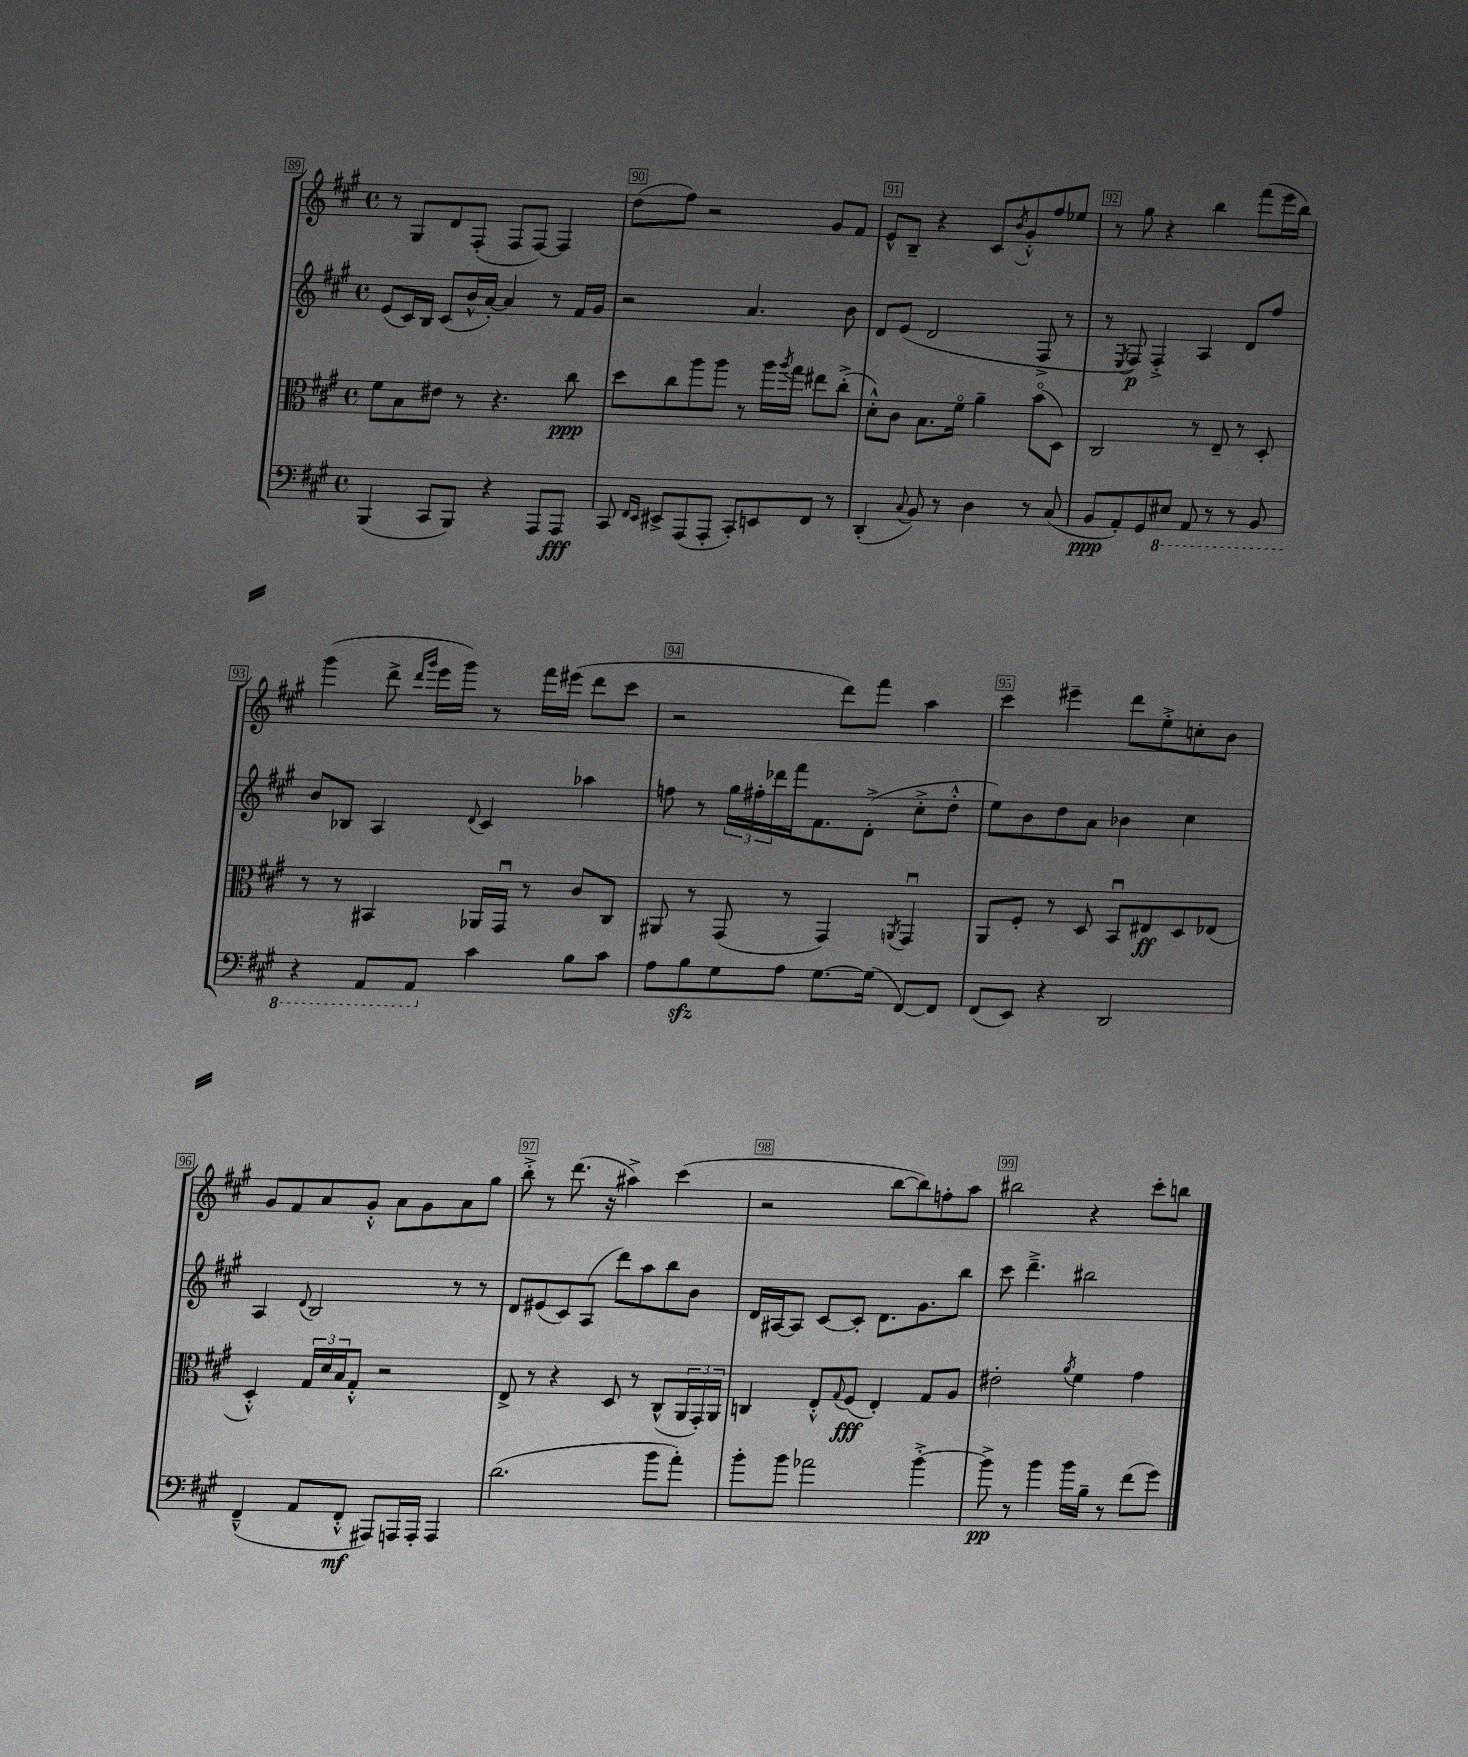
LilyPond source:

<<
\new StaffGroup <<
\new Staff = "s0" {
    \clef treble \key a \major \defaultTimeSignature \time 4/4
    r8 gis8 d'8 fis8-.( fis8 fis8~) fis4 |
    d''8( fis''8) r2 gis'8 fis'8 |
    e'8-^ b8-- r4 cis'8 \acciaccatura { b'8 } gis'8-.-^ fis''8 ees''8 |
    r8 gis''8 r4 b''4 fis'''8( e'''16 b''16) |
    gis'''4( d'''8-> \grace { d'''16 gis'''16 } e'''16 gis'''16) r8 fis'''16 eis'''16( d'''8 cis'''8 |
    r2 d'''8) fis'''8 a''4 |
    cis'''4 eis'''4-- d'''8 e''8-.-> c''8-. b'8 |
    gis'8 fis'8 a'8 gis'8-.-^ a'8 gis'8 a'8 gis''8 |
    b''8-.-> r8 d'''8.( r16 ais''4->) cis'''4( |
    r2 b''8~ b''8) f''8-. a''8 |
    bis''2 r4 cis'''8-. b''8 \bar "|." |
}
\new Staff = "s1" {
    \clef treble \key a \major \defaultTimeSignature \time 4/4
    e'8( cis'16) b16 cis'8( b'16-^ a'16~-.) a'4 r8 fis'16 gis'16 |
    r2 a'4. b'8 |
    d'8 e'8( d'2 fis8-> r8 |
    r8 \acciaccatura { e8 } fis8\p) fis4-.-> a4 d'8 fis''8 |
    b'8 bes8 a4 \appoggiatura { d'8 } cis'4 aes''4 |
    f''8 r8 \tuplet 3/2 { gis''16 fis''16-. des'''16 } fis'''16 fis'8. d'8-.->( cis''8-.-> d''8-.-^ |
    e''8) b'8 d''8 a'8 bes'4 cis''4 |
    a4 \appoggiatura { d'8 } b2 r8 r8 |
    d'8 eis'8( cis'8) a8( d'''8) a''8 b''8 b'8 |
    d'16 ais16~ ais8 cis'8~ cis'8-. d'8. gis'8. b''8 |
    cis'''8 d'''4.---> bis''2 \bar "|." |
}
\new Staff = "s2" {
    \clef alto \key a \major \defaultTimeSignature \time 4/4
    fis'8 b8 eis'8 r8 r4. cis''8\ppp |
    d''8 cis''8 a''8 a''8 r8 a''16 \acciaccatura { a''8 } gis''16 eis''8 cis''8-.->( |
    d'8-.-^) cis'8 b8. fis'16\flageolet a'4-- b'8\flageolet( d8) |
    cis2 r8 e8-- r8 d8-. |
    r8 r8 bis,4 aes,16 gis,16\downbow r8 cis'8 cis8 |
    ais,8 r8 gis,8( r8 gis,4) \acciaccatura { a,8 } gis,4\downbow |
    a,8 fis8-. r8 d8 b,8\downbow eis8\ff d8 ees8( |
    d4-.-^) \tuplet 3/2 { gis16 d'16 b16 } gis8-.-^ r2 |
    e8-> r8 r4 d8 r8 cis8-^( \tuplet 3/2 { a,16 gis,16-.) a,16 } |
    c4 e8-.-^ \appoggiatura { gis8 } fis8\fff( e4-.) gis8 a8 |
    eis'2-. \acciaccatura { a'8 } fis'4 gis'4 \bar "|." |
}
\new Staff = "s3" {
    \clef bass \key a \major \defaultTimeSignature \time 4/4
    b,,4( cis,8 b,,8) r4 a,,8 a,,8\fff |
    cis,8 \grace { fis,16 e,16 } eis,8-> a,,8( a,,8-. cis,8-.) e,8 fis,8 r8 |
    d,4-.( \appoggiatura { cis8 } b,8) r8 d4 r8 cis8( |
    b,8\ppp a,8-.) gis,8 \ottava #-1 eis,8 a,,8 r8 r8 b,,8 |
    r4 a,,8 a,,8 \ottava #0 cis'4 b8 cis'8 |
    a8 b8\sfz gis8 a8 gis8.~ gis16( fis,8~) fis,8 |
    fis,8( e,8) r4 d,2 |
    fis,4---^( a,8 fis,8-.-^\mf ais,,8) a,,16 a,,16-. a,,4 |
    d'2.( b'8 a'8-.) |
    b'8-. b'8 aes'2 b'4~-.-> |
    b'8->\pp r8 b'4 b'16 b16-- r8 fis'8( gis'8) \bar "|." |
}
>>
>>
\layout { \context { \Score currentBarNumber = #89 \override BarNumber.break-visibility = ##(#f #t #t) barNumberVisibility = #all-bar-numbers-visible \override BarNumber.stencil = #(make-stencil-boxer 0.1 0.3 ly:text-interface::print) } }
